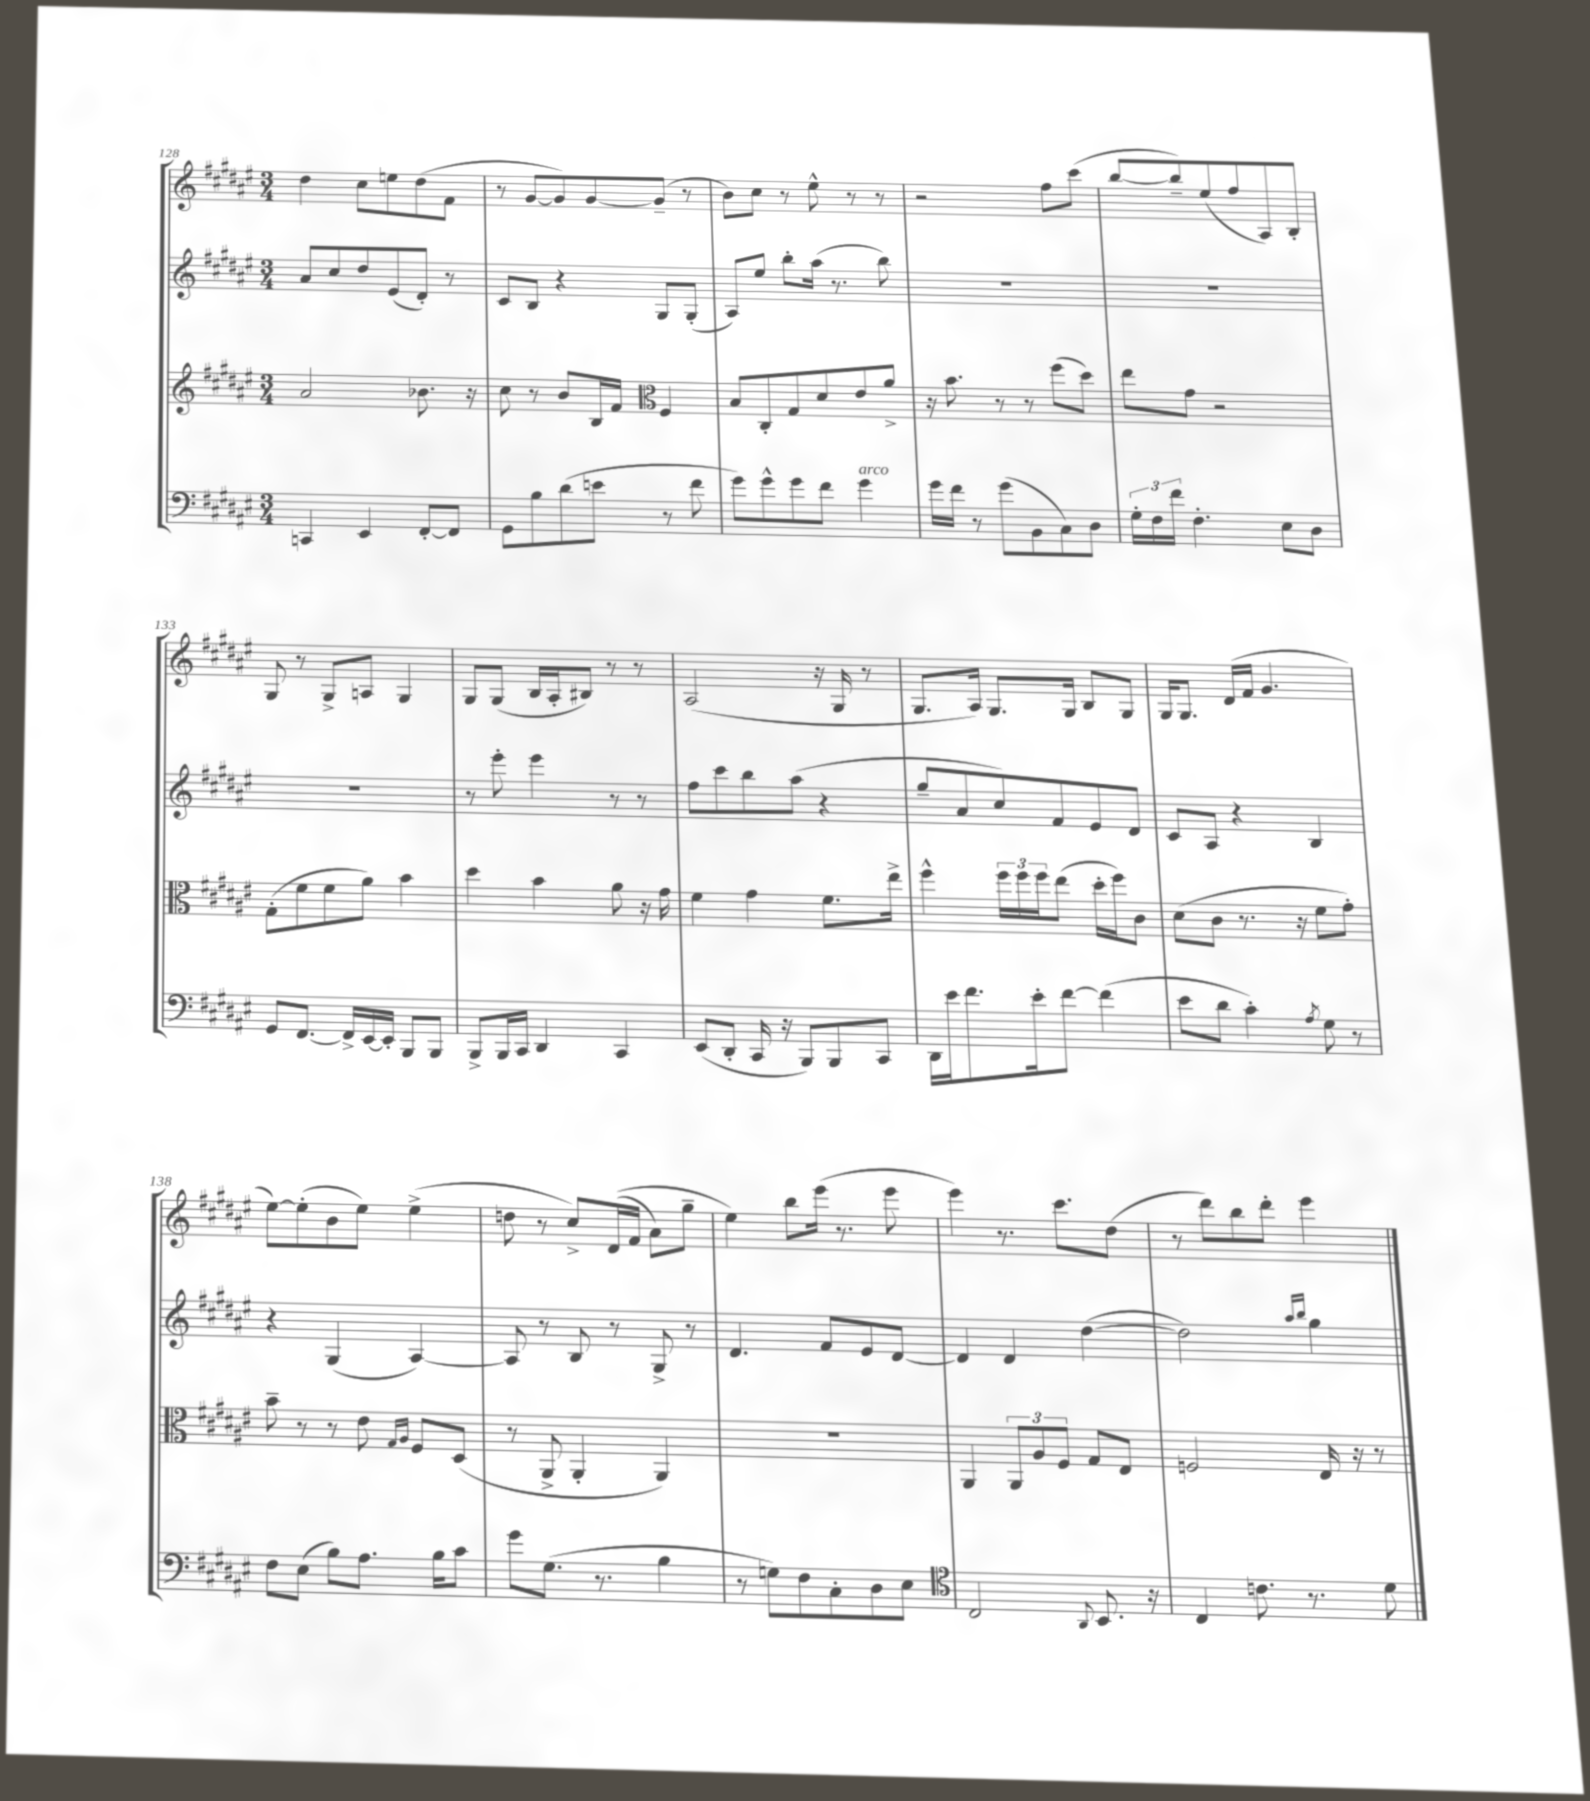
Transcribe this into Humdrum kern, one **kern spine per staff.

**kern	**kern	**kern	**kern
*staff4	*staff3	*staff2	*staff1
*clefF4	*clefG2	*clefG2	*clefG2
*k[f#c#g#d#a#e#]	*k[f#c#g#d#a#e#]	*k[f#c#g#d#a#e#]	*k[f#c#g#d#a#e#]
*M3/4	*M3/4	*M3/4	*M3/4
4CC/	2a#/	8a#/L	4dd#\
.	.	8cc#/	.
4EE#/	.	8dd#/	8cc#\L
.	.	(8e#/	8ee\
[8FF#'/L	8.b-\	8d#'/J)	(8dd#\
8FF#/]J	.	8r	8f#\J
.	16r	.	.
=	=	=	=
8GG#\L	8cc#\	8c#/L	8r
8B\	8r	8B/J	[8g#/L
(8d#\	8b/L	4r	8g#/])
8e\J	16B/L	.	[8g#/
.	16f#/JJ	.	.
*	*clefC3	*	*
8r	4F#/	8G#/L	(8g#~/]J
8f#\	.	(8G#'/J	8r
=	=	=	=
8g#\L)	8B/L	8A#/L)	8b\L)
8g#^^\	8C#'/	8ee#/J	8cc#\J
8g#\	8G#/	8bb'\L	8r
8f#\J	8d#/	(16aa#\Jk	8ee#^^\
.	.	8.r	.
4g#\	8e#/	.	8r
.	8a#^/J	8bb\)	8r
=	=	=	=
16g#\LL	16r	2.r	2r
16f#\JJ	8.b\	.	.
8r	.	.	.
(8g#\L	8r	.	.
8BB\	8r	.	.
8C#\)	(8ff#\L	.	8ff#\L
8D#\J	8dd#\J)	.	(8ccc#\J
=	=	=	=
24G#'\LL	8ee#\L	2.r	[8bb/L
24F#\	.	.	.
24f#\JJ	.	.	.
4.F#'\	8g#\J	.	8bb~/])
.	2r	.	(8ee#/
.	.	.	8ff#/
8E#\L	.	.	8A#/)
8D#\J	.	.	8B'/J
=	=	=	=
8GG#/L	(8G#'\L	2.r	8G#/
[8.FF#/J	8f#\	.	8r
.	8f#\	.	8G#^/L
16FF#^/]LL	.	.	.
[16EE#/	8a#\J)	.	8A/J
16EE#'/]JJ	.	.	.
8BBB/L	4b\	.	4G#/
8BBB/J	.	.	.
=	=	=	=
8BBB^/L	4dd#\	8r	8G#/L
16BBB/L	.	8eee#'\	(8G#/J
16CC#/JJ	.	.	.
4DD#/	4b\	4eee#\	16B/LL
.	.	.	16A#'/J
.	.	.	8B#/J)
4CC#/	8a#\	8r	8r
.	16r	8r	8r
.	16g#\	.	.
=	=	=	=
(8EE#/L	4f#\	8ff#\L	(2A#/
8DD#'/J	.	8ccc#\	.
16CC#/	4g#\	8bb\	.
16r	.	.	.
8BBB/L)	.	(8aa#\J	.
8BBB/	8.f#\L	4r	16r
.	.	.	16G#/
8CC#/J	.	.	8r
.	16ee#^\Jk	.	.
=	=	=	=
16DD#\LL	4ff#^^\	8gg#~/L	8.G#/L
16e#\J	.	.	.
8.f#\	.	8a#/	.
.	.	.	16A#/Jk)
.	24ff#\LL	8cc#/)	8.G#/L
.	24ff#\	.	.
16e#'\k	.	.	.
.	24ff#\J	.	.
[8f#\J	(8ee#\J	8f#/	.
.	.	.	16G#/Jk
(4f#\]	16dd#'\LL	8e#/	8B/L
.	16ff#\J)	.	.
.	8c#\J	8d#/J	8G#/J
=	=	=	=
8e#\L	(8d#\L	8c#/L	16G#/LK
.	.	.	8.G#/J
8d#\J	8c#\J	8A#/J	.
4c#'\)	8.r	4r	(16d#/LL
.	.	.	16f#/JJ
.	.	.	4.g#/
.	16r	.	.
8qA#/	.	.	.
8G#\	8f#\L	4B/	.
8r	8g#'\J)	.	.
=	=	=	=
8F#\L	8b~\	4r	[8ee#\L)
(8E#\J	8r	.	(8ee#'\]
8B\L)	8r	(4G#/	8b\
8.A#\J	8e#\	.	8ee#\J)
.	16qqG#/LL	.	.
.	16qqA#/JJ	.	.
.	8F#/L	[4A#/)	(4ee#^\
16B\LK	.	.	.
8c#\J	(8D#/J	.	.
=	=	=	=
8g#\L	8r	8A#/]	8dd\
(8.G#\J	8AA#^/	8r	8r
.	4AA#'/	8B/	8cc#^/L)
8.r	.	.	.
.	.	8r	&((16d#/L
.	.	.	16f#/JJ
4B\	4AA#/)	8G#^/	8a#\L)
.	.	8r	8gg#~\J
=	=	=	=
8r	2.r	4.d#/	4ee#\&)
8G\L)	.	.	.
8F#\	.	.	8bb\L
8C#'\	.	8f#/L	(16eee#\Jk
.	.	.	8.r
8D#\	.	8e#/	.
8E#\J	.	[8d#/J	8eee#\
=	=	=	=
*clefC4	*	*	*
2C#/	4AA#/	4d#/]	4eee#\)
.	12AA#/L	4d#/	8.r
.	12A#/	.	.
.	12F#/J	.	.
.	.	.	8.ccc#\L
8qqAA#/	.	.	.
8.BB/	8G#/L	([4dd#\	.
.	8E#/J	.	(8dd#\J
16r	.	.	.
=	=	=	=
4C#/	2F/	2dd#\])	8r
.	.	.	8ddd#\L)
8.c\	.	.	8bb\
.	.	.	8ddd#'\J
8.r	.	.	.
.	.	16qqaa#/LL	.
.	.	16qqbb/JJ	.
.	16E#/	4gg#\	4eee#\
.	16r	.	.
8d#\	8r	.	.
==	==	==	==
*-	*-	*-	*-
